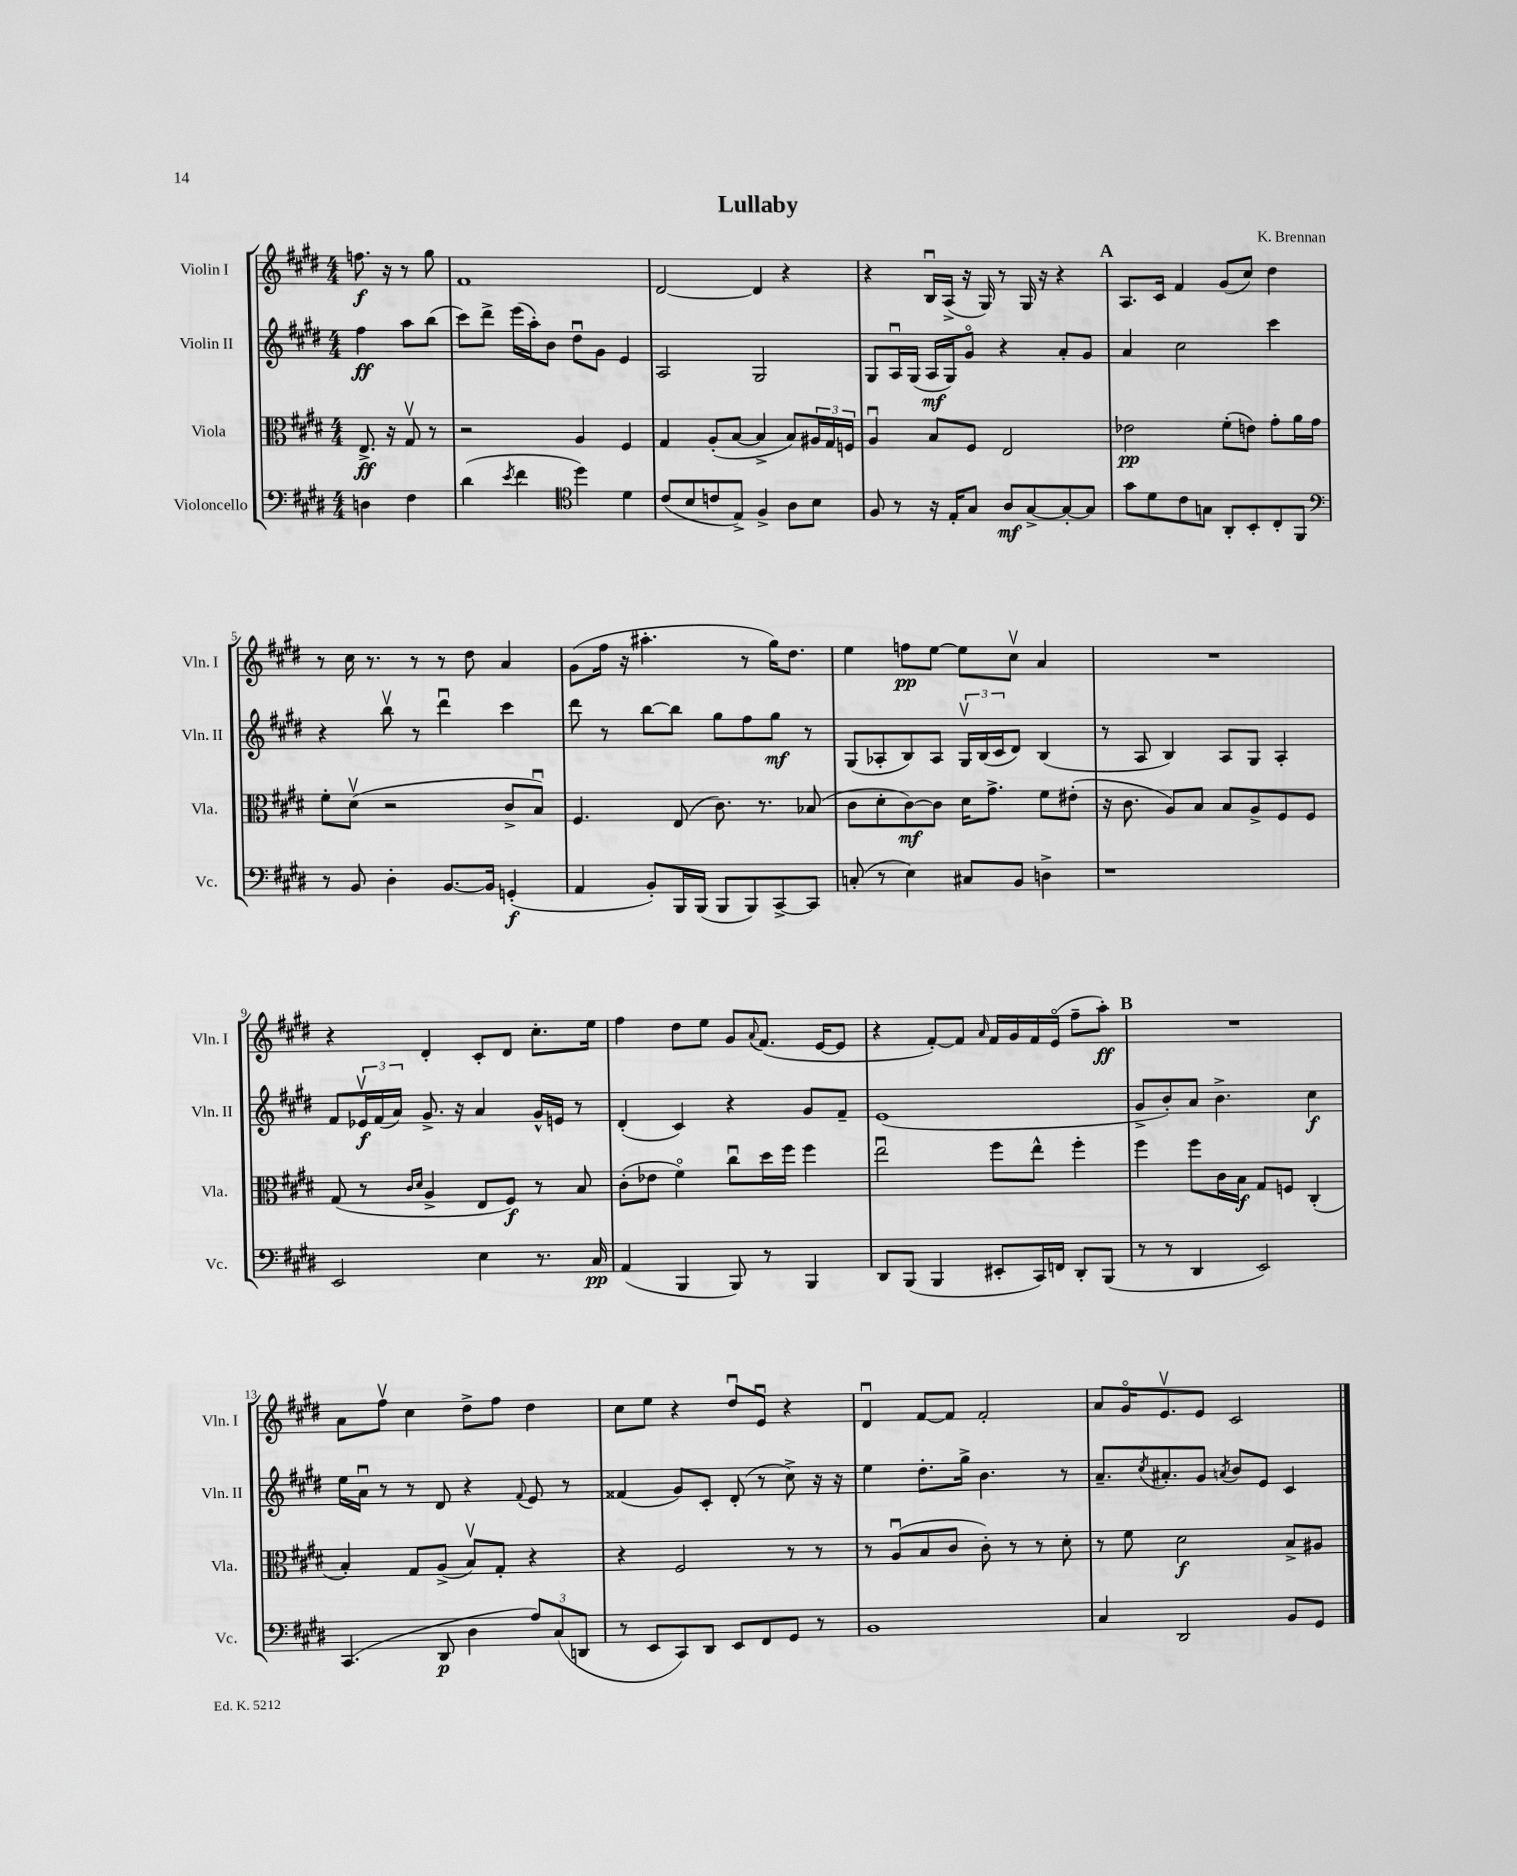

**kern	**kern	**kern	**kern
*staff4	*staff3	*staff2	*staff1
*clefF4	*clefC3	*clefG2	*clefG2
*k[f#c#g#d#]	*k[f#c#g#d#]	*k[f#c#g#d#]	*k[f#c#g#d#]
*M4/4	*M4/4	*M4/4	*M4/4
4D	8.E^	4ff#	8.ff
.	16r	.	16r
4F#	8G#v	8aa	8r
.	8r	(8bb	8gg#
=	=	=	=
(4d#	2r	8ccc#)	1f#
.	.	8ddd#^	.
8qe	.	.	.
4f#	.	(16eee	.
.	.	16aa')	.
.	.	8b	.
*clefC4	*	*	*
4dd#)	4A	8dd#u	.
.	.	8g#	.
4d#	4F#	4e	.
=	=	=	=
(8c#	4G#	2A	[2d#
8B	.	.	.
8c	(8A'	.	.
8E^)	[8B	.	.
4F#^	4B^]	2G#	4d#]
8A	8B)	.	4r
8B	24A#	.	.
.	24G#	.	.
.	24F	.	.
=	=	=	=
8F#	4Au	8G#	4r
8r	.	16Au	.
.	.	(16G#	.
16r	8B	16A	16Bu
16E'	.	16G#)	(16A^
8G#	8F#	8g#o	16r
.	.	.	16G#)
8A	2E	4r	8r
[8G#^	.	.	16G#
.	.	.	16r
8G#'_	.	8a'	4r
8G#]	.	8g#	.
=	=	=	=
8g#	2e-	4a	8.A
8d#	.	.	.
.	.	.	16c#
8c#	.	2cc#	4f#
8G	.	.	.
8AA'	(8f#'	.	(8g#
8BB'	8e)	.	8cc#)
8C#'	8g#'	4ccc#	4dd#
8FF#	16a	.	.
.	16g#	.	.
=	=	=	=
*clefF4	*	*	*
8r	8f#'	4r	8r
8BB	(8d#v	.	16cc#
.	.	.	8.r
4D#'	2r	8bbv	.
.	.	8r	8r
[8.BB	.	4ddd#u	8r
.	.	.	8dd#
16BB]	.	.	.
(4GG'	8c#^	4ccc#	4a
.	8Bu)	.	.
=	=	=	=
4AA	4.F#	8ddd#	(8g#
.	.	8r	16ff#
.	.	.	16r
8BB')	.	[8bb	4.aa#'
16BBB	(8E	8bb]	.
(16BBB	.	.	.
8BBB	8.c#)	8gg#	.
8BBB)	.	8ff#	8r
.	8.r	.	.
[8CC#^	.	8gg#	16gg#)
.	.	.	8.dd#
8CC#]	(8B-	8r	.
=	=	=	=
(8C'	8c#	(8G#	4ee
8r	8d#'	8A-'	.
4E)	[8c#)	8B)	8ff
.	8c#]	8A-	[8ee
8C#	16d#	24G#v	8ee]
.	.	(24B	.
.	8.g#^	.	.
.	.	24c#	.
8BB	.	8d#)	8cc#v
4D^	8f#	(4B	4a
.	(8e#'	.	.
=	=	=	=
1r	16r	8r	1r
.	8.c#	.	.
.	.	8A	.
.	8A)	4B)	.
.	8B	.	.
.	8B	8A	.
.	8A^	8G#	.
.	8F#	4A'	.
.	8F#	.	.
=	=	=	=
2EE	(8G#	8f#	4r
.	8r	24e-v	.
.	.	(24f#	.
.	.	24a)	.
.	16qqc#	.	.
.	16qqd#	.	.
.	4A^	8.g#^	4d#'
.	.	16r	.
4E	8E	4a	8c#'
.	8F#)	.	8d#
8.r	8r	16g#^^	8.cc#'
.	.	16e	.
.	8B	8r	.
16C#	.	.	16ee
=	=	=	=
(4AA	(8c#'	(4d#'	4ff#
.	8e-	.	.
4BBB	4f#o)	4c#)	8dd#
.	.	.	8ee
8BBB)	8cc#u	4r	8g#
.	.	.	8qqa
8r	16dd#	.	(8.f#
.	16ff#	.	.
4BBB	4ff#	8g#	.
.	.	.	[16e
.	.	8f#~	8e]
=	=	=	=
8DD#	2eeu	(1e	4r
(8BBB	.	.	.
4BBB	.	.	[8f#')
.	.	.	8f#]
.	.	.	16qqa
8EE#'	8ff#	.	16f#
.	.	.	16g#
16CC#)	8ee^^	.	16f#
16FF	.	.	(16eo
8DD#'	4ff#'	.	8ff#~
(8BBB	.	.	8aa')
=	=	=	=
8r	4ff#	8g#^	1r
8r	.	8b')	.
4DD#	8ff#	8a	.
.	16c#	4.b^	.
.	16B	.	.
2EE)	8G#	.	.
.	8F	.	.
.	(4C#'	4cc#	.
=	=	=	=
(4.CC#	4B')	16ee	8a
.	.	16au	.
.	.	8r	8ff#v
.	8G#	8r	4cc#
8DD#	(8A^	8d#	.
4D#	8Bv)	4r	8dd#^
.	8G#'	.	8ff#
.	.	8qqf#	.
12A)	4r	8e	4dd#
(12C#	.	.	.
.	.	8r	.
12DD	.	.	.
=	=	=	=
8r	4r	(4f##	8cc#
8EE	.	.	8ee
8CC#)	2F#	8g#)	4r
8DD#	.	8c#'	.
8EE	.	(8d#'	8dd#u
8FF#	.	8r	8eu
8GG#	8r	8cc#^)	4r
8r	8r	16r	.
.	.	16r	.
=	=	=	=
1BB	8r	4ee	4d#u
.	(8Au	.	.
.	8B	8.dd#'	[8f#
.	8c#	.	8f#]
.	.	16gg#^	.
.	8c#')	4.b	2f#'
.	8r	.	.
.	8r	.	.
.	8d#'	8r	.
=	=	=	=
4C#	8r	8.a~	8a
.	8f#	.	16g#o
.	.	8qcc#	.
.	.	8.a#'	8.ev
2DD#	2d#	.	.
.	.	8g#	8e
.	.	8qa	.
.	.	8b	2c#
.	.	8e	.
8BB	8B^	4c#	.
8GG#	8A#	.	.
==	==	==	==
*-	*-	*-	*-
